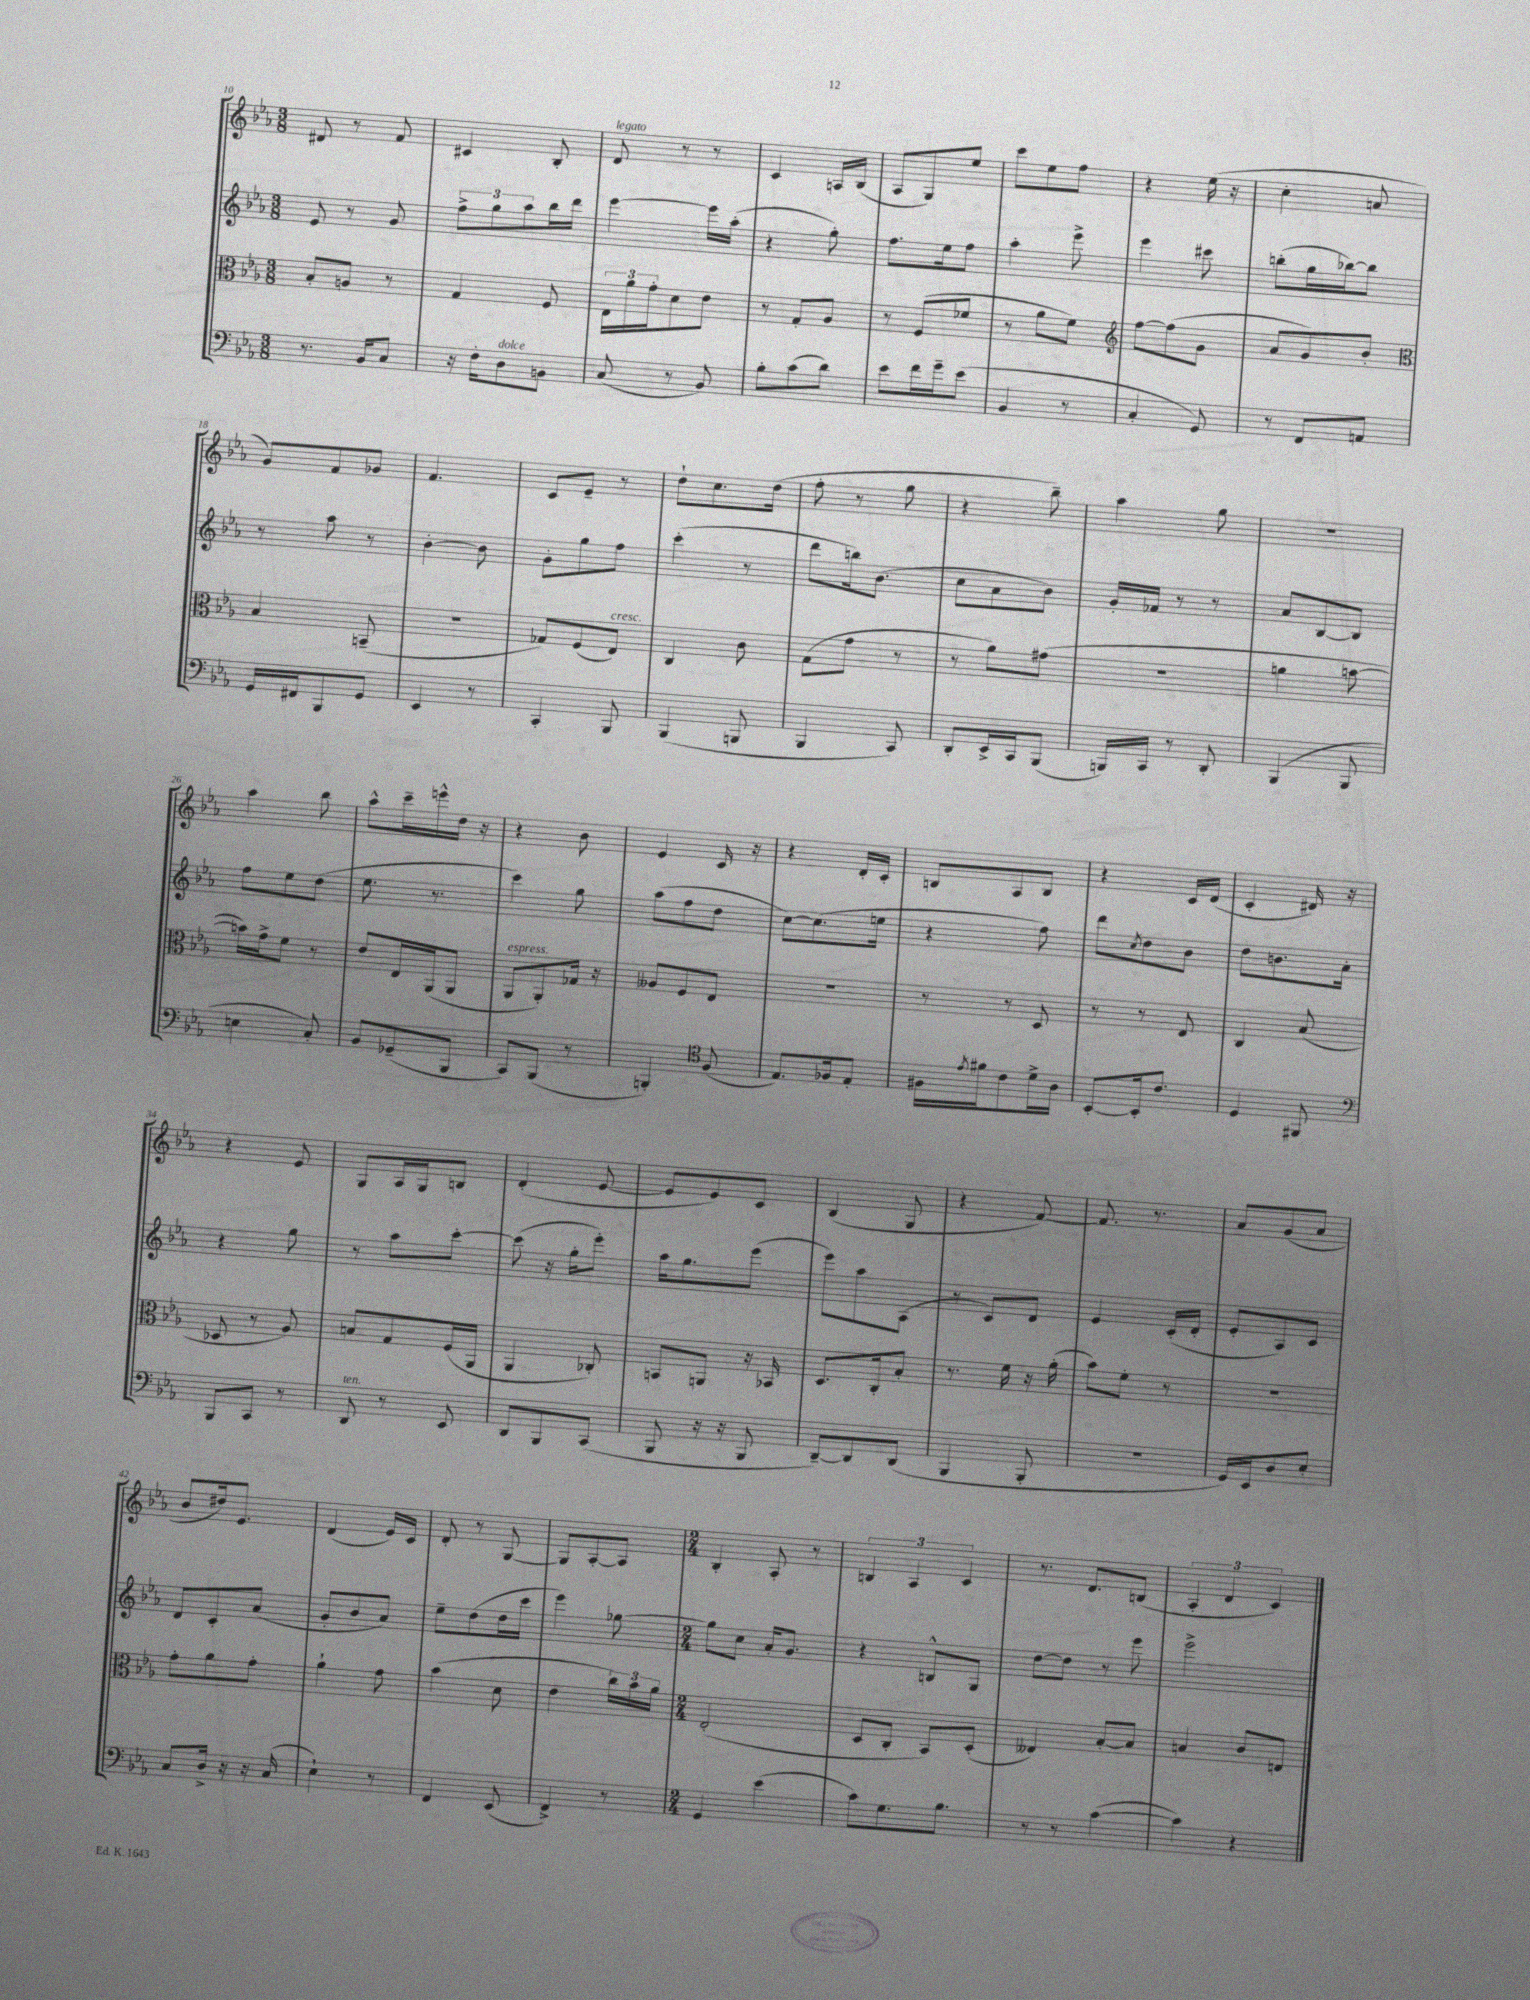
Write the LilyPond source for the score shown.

<<
\new StaffGroup <<
\new Staff = "s0" {
    \clef treble \key ees \major \numericTimeSignature \time 3/8
    dis'8 r8 f'8 |
    cis'4 bes8-. |
    d'8^\markup { \italic "legato" } r8 r8 |
    c'4 a16 bes16( |
    aes8 g8) ees''8 |
    c'''8 ees''8 f''8 |
    r4 ees''16( r16 |
    c''4-. a'8 |
    g'8) f'8 ges'8 |
    f'4. |
    c'8 ees'8-- r8 |
    d''8-! c''8. d''16( |
    f''8-. r8 g''8 |
    r4 bes''8--) |
    aes''4 g''8 |
    r4. |
    aes''4 bes''8 |
    aes''8-^ c'''16-- e'''16-^ d''16 r16 |
    r4 bes'8 |
    ees'4 c'16 r16 |
    r4 d'16-. c'16-. |
    b8 aes8 b8 |
    r4 c'16 d'16( |
    c'4-. dis'16) r16 |
    r4 ees'8 |
    g8 aes16 g16 b8 |
    d'4-.( ees'8~ |
    ees'8 ees'8) c'8 |
    bes4( g8 |
    r4 f'8~) |
    f'8. r8. |
    aes'8 g'8( aes'8 |
    bes'8 dis''16) ees'8. |
    d'4( ees'16) c'16 |
    d'8-. r8 g8~ |
    g8 aes8~-. aes8 |
    \numericTimeSignature \time 2/4 bes4-. aes8-. r8 |
    \tuplet 3/2 { b4 aes4 c'4 } |
    r8. d'8. b8( |
    \tuplet 3/2 { aes4-. d'4 c'4) } \bar "|." |
}
\new Staff = "s1" {
    \clef treble \key ees \major \numericTimeSignature \time 3/8
    ees'8 r8 g'8 |
    \tuplet 3/2 { f''8-> g''8 aes''8 } bes''16 d'''16 |
    ees'''4~ ees'''16 aes''16-.( |
    r4 g''8-.) |
    f''8. ees''16 f''8 |
    aes''4-. ees'''8-> |
    ees'''4 cis'''8 |
    b''8-.( g''16 bes''16~) bes''8 |
    r8 aes''8 r8 |
    bes'4~-. bes'8 |
    g'8-. g''8 f''8 |
    c'''4-.( r8 |
    d'''8 b''16) bes'8.( |
    c''8 aes'8 bes'8) |
    g'16-. fes'16 r8 r8 |
    aes'8 bes8~ bes8 |
    f''8 ees''8 d''8( |
    ees''8. r8. |
    c'''4) g''8 |
    aes''8( f''8 d''8 |
    c''8~) c''8.( e''16 |
    r4 f''8) |
    d'''8 \acciaccatura { c''8 } d''8 bes'8 |
    d''8 b'8. aes'16-. |
    r4 g''8 |
    r8 aes''8 c'''8~-. |
    c'''8( r16 g''16-. ees'''8-.) |
    aes''16 g''8. ees'''8( |
    ees'''8) aes''8 aes8( |
    r8 c'8) d'8 |
    ees'4 c'16-.( d'16-. |
    ees'8-. aes8) c'8 |
    d'8 c'8-. aes'8( |
    g'8-. bes'8 aes'8) |
    ees''8-- d''8( d''16 c'''16 |
    ees'''4) ges''8~ |
    \numericTimeSignature \time 2/4 ges''8 c''8 aes'16-. g'8. |
    r4 b8-^ g8 |
    d''8~ d''8 r8 ees'''8 |
    ees'''2-> \bar "|." |
}
\new Staff = "s2" {
    \clef alto \key ees \major \numericTimeSignature \time 3/8
    bes8-. a8 r8 |
    g4 f8 |
    \tuplet 3/2 { ees16 aes'16 g'16-. } d'8 ees'8 |
    r8 g8-. aes8 |
    r8 f8( fes'8 |
    r8 aes'8 f'8) |
    \clef treble f''8~ f''8( g'8 |
    aes'8 g'8) bes'8-. |
    \clef alto bes4 b,8--( |
    R4. |
    ges8) f8( ees8^\markup { \italic "cresc." }) |
    c4 c'8 |
    g8( g'8 r8 |
    r8 aes'8) gis'8( |
    R4. |
    a'4 b'8~ |
    b'16) g'16-> f'8 r8 |
    ees'8 ees16 aes,16( aes,8 |
    aes,8^\markup { \italic "espress." } aes,8-.) ges16 r16 |
    aeses8 f8 ees8 |
    R4. |
    r8 r8 d8 |
    r8 r8 ees8 |
    c4 bes8( |
    des8 r8 aes8) |
    b8 g8 f16( aes,16 |
    aes,4 ces8-.) |
    b,8 a,8 r16 bes,16 |
    d8. c16-. bes8-. |
    r8. f'16 r16 aes'16-.( |
    bes'8) f'8-. r8 |
    R4. |
    g'8-. aes'8 g'8-. |
    aes'4-! g'8 |
    bes'4( d'8 |
    ees'4 \tuplet 3/2 { c''16) bes'16 aes'16 } |
    \numericTimeSignature \time 2/4 ees2-.( |
    d8 c8-. bes,8) d8-.( |
    eeses4) bes8~-. bes8 |
    b4 c'8 e8 \bar "|." |
}
\new Staff = "s3" {
    \clef bass \key ees \major \numericTimeSignature \time 3/8
    r8. bes,16 c8 |
    r16 f16-. d8^\markup { \italic "dolce" } b,8 |
    c8( r8 bes,8) |
    bes8-. c'8( d'8) |
    ees'8 f'16 g'16-- ees'8( |
    bes,4 r8 |
    c4-. g,8) |
    r8 f,8 a,8 |
    g,16 fis,16 bes,,8 g,8 |
    ees,4 r8 |
    c,4-. bes,,8 |
    bes,,4( b,,8 |
    bes,,4 c,8) |
    d,8-. ees,16-> c,16 bes,,8( |
    b,,16) c,16 r8 d,8-. |
    bes,,4( bes,,8 |
    e4 c8-.) |
    bes,8 ges,8--( bes,,8 |
    c,8) bes,,8( r8 |
    b,,4-.) \clef tenor f8( |
    ees8.) fes16 ees8-. |
    fis16 \acciaccatura { ees'8 } fis'16 c'8 d'16-> aes16 |
    bes,8~-. bes,16-. c'8. |
    d4 fis,8 |
    \clef bass bes,,8 c,8 r8 |
    d,8^\markup { \italic "ten." } r8 ees,8 |
    d,8 bes,,8 c,8( |
    bes,,8 r16 r16 bes,,8 |
    d,8~--) d,8 d,8( |
    bes,,4 bes,,8-. |
    R4. |
    g,16) ees,16 d8 ees8-. |
    c8 d16-> r16 r16 c16( |
    ees4-!) r8 |
    f,4 ees,8( |
    f,4->) r8 |
    \numericTimeSignature \time 2/4 g,4 ees'4( |
    c'8) g8. bes8. |
    r8 r8 c'4~( |
    c'4) r4 \bar "|." |
}
>>
>>
\layout { \context { \Score currentBarNumber = #10 } }
